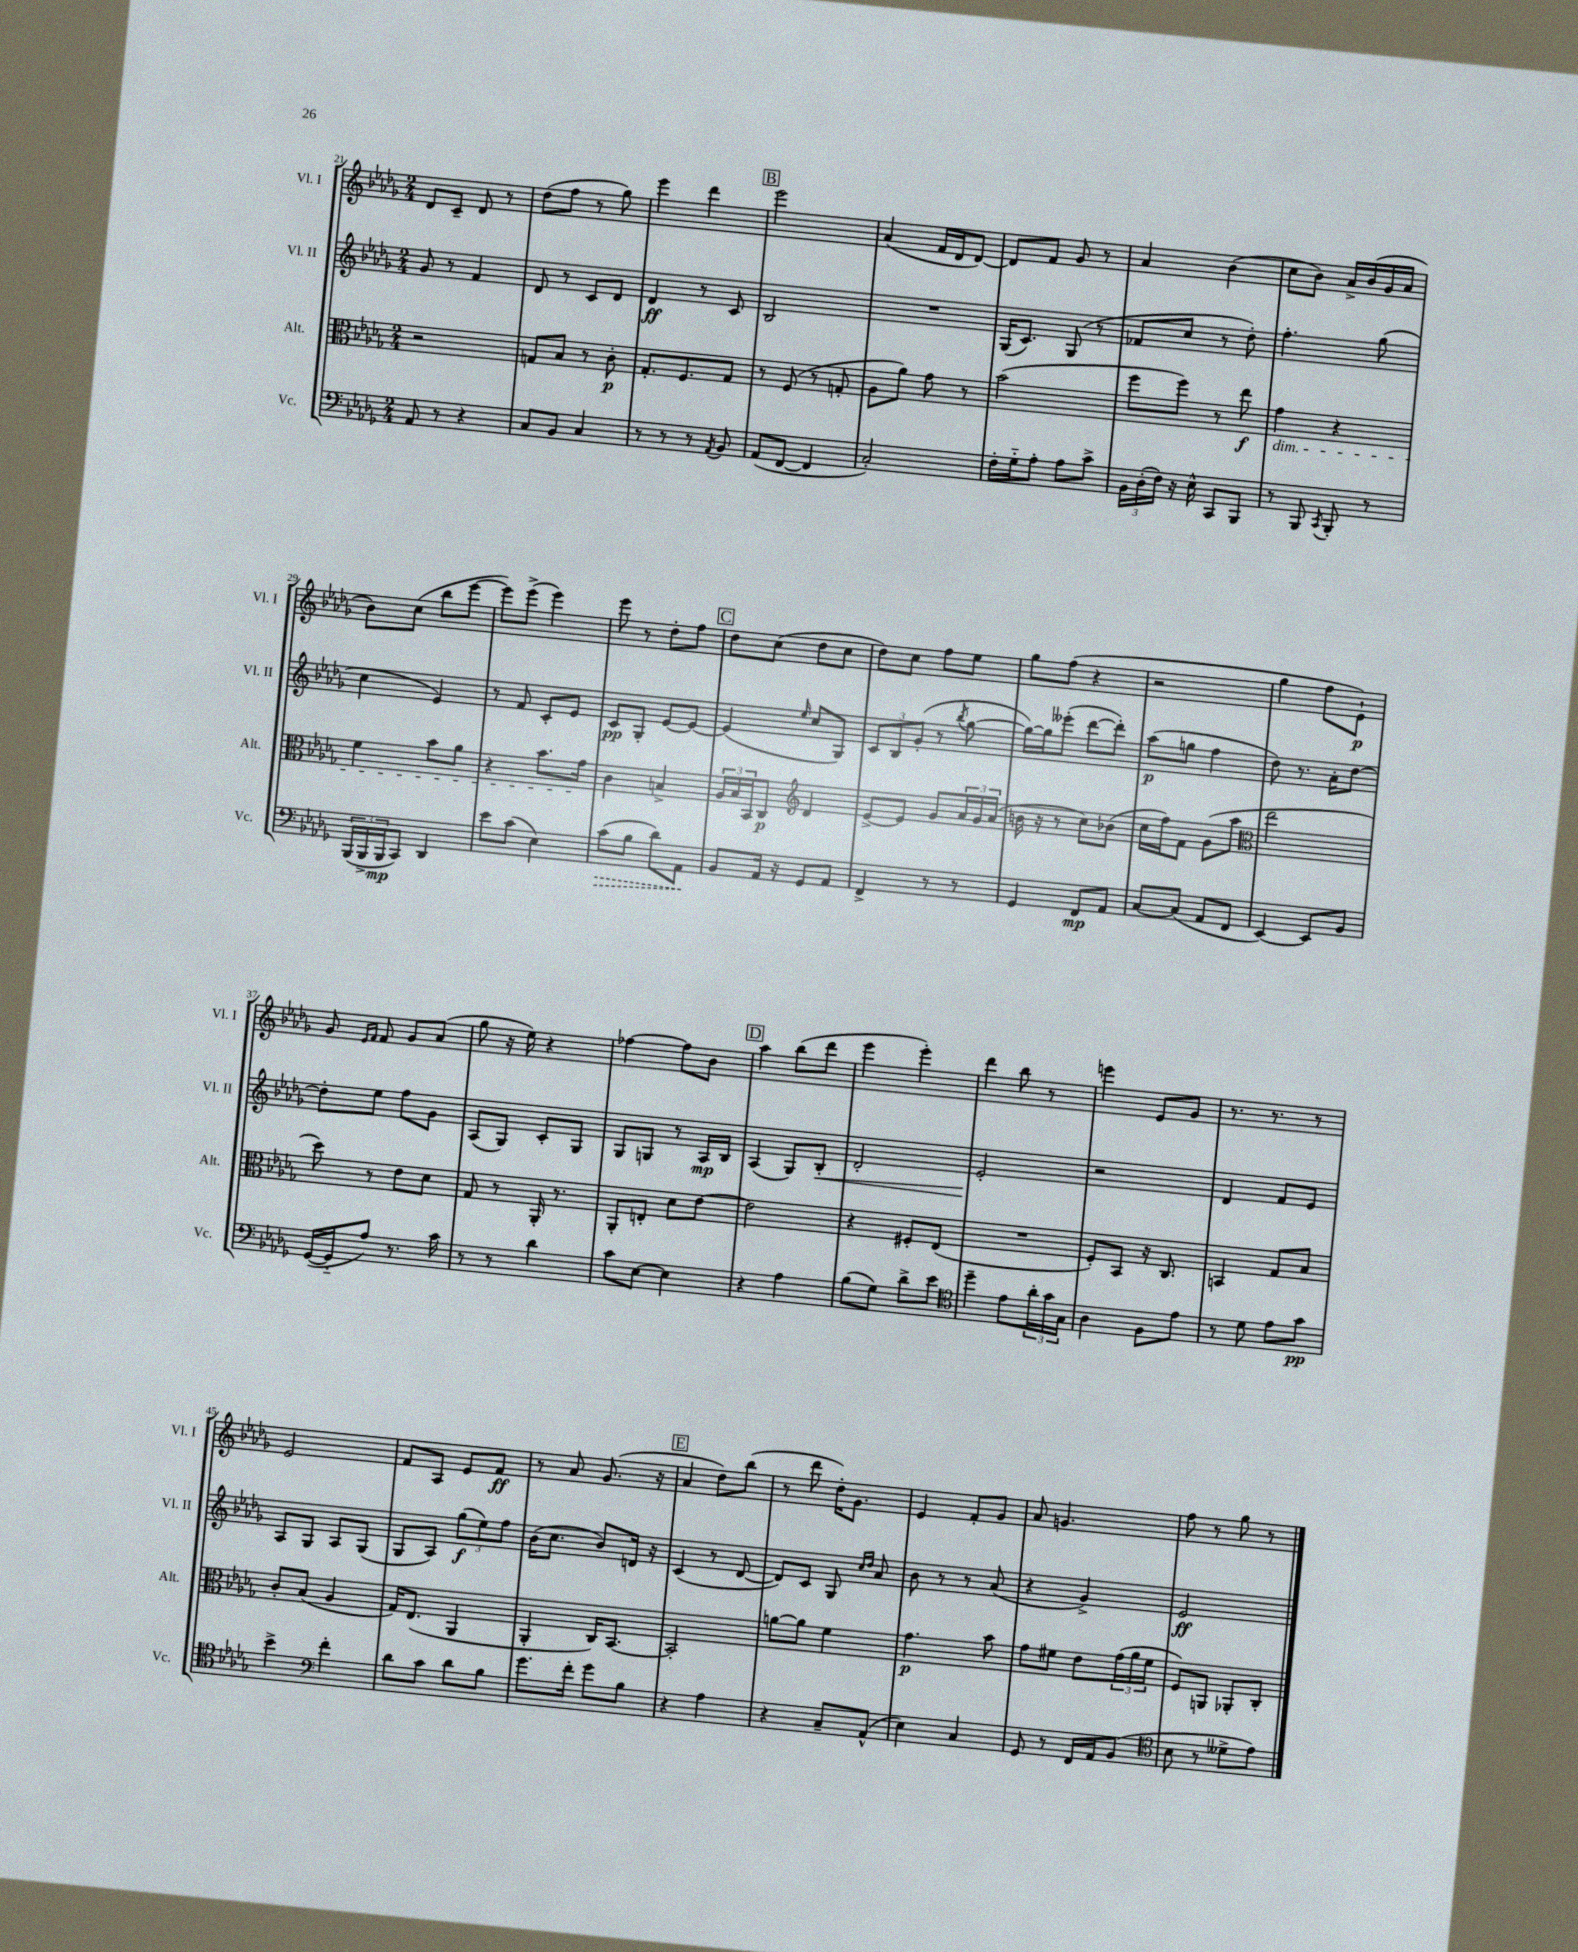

**kern	**kern	**kern	**kern
*staff4	*staff3	*staff2	*staff1
*clefF4	*clefC3	*clefG2	*clefG2
*k[b-e-a-d-g-]	*k[b-e-a-d-g-]	*k[b-e-a-d-g-]	*k[b-e-a-d-g-]
*M2/4	*M2/4	*M2/4	*M2/4
8AA-/	2r	8g-/	8d-/L
8r	.	8r	8c~/J
4r	.	4f/	8d-/
.	.	.	8r
=	=	=	=
8C/L	8G/L	8d-/	(8dd-\L
8BB-/J	8B-/J	8r	8ff\J
4C/	8r	8c/L	8r
.	8c'\	8d-/J	8gg-\)
=	=	=	=
8r	8.G-'/L	4d-/	4eee-\
8r	.	.	.
.	8.F/	.	.
8r	.	8r	4ddd-\
8qAA-/	.	.	.
8BB-/	8G-/J	8c/	.
=	=	=	=
(8AA-/L	8r	2B-/	2eee-\
[8FF/J	(8F/	.	.
4FF/]	8r	.	.
.	8G'/	.	.
=	=	=	=
2C'/)	8A-\L	2r	(4a-/
.	8a-\J)	.	.
.	8g-\	.	16f/LL
.	.	.	16d-/J
.	8r	.	[8d-/J)
=	=	=	=
16F'\LL	(2b-\	(16G-/LK	8d-/]L
16G-'~\J	.	8.c/J)	.
8A-'\J	.	.	8f/J
8A-\L	.	(8G-/	8g-/
8c^\J	.	8r	8r
=	=	=	=
24BB-\LL	8ff\L	8f-/L	4a-/
(24D-'\	.	.	.
24F\JJ)	.	.	.
16r	8ff\J)	8cc/J	.
16E-^^\	.	.	.
8CC/L	8r	8r	(4b-\
8BBB-/J	8ee-\	8dd-'\)	.
=	=	=	=
8r	4g-\	4.ff'\	8cc\L
8BBB-/	.	.	8b-\J)
8qCC/	.	.	.
8BBB-'/	4r	.	16a-^/LL
.	.	.	(16b-/
8r	.	(8gg-\	16g-/
.	.	.	16a-/JJ
=	=	=	=
(24BBB-/LL	4f\	4cc\	8b-\L)
24BBB-^/	.	.	.
24BBB-/J	.	.	.
8CC/J)	.	.	(8cc\J
4DD-/	8b-\L	4e-/)	8bb-\L
.	8a-\J	.	[8eee-\J
=	=	=	=
8e-\L	4r	8r	8eee-\]L)
(8c\J	.	8f/	(8eee-^\J
4E-\)	8.b-\L	8c'/L	4eee-\)
.	.	8e-/J	.
.	16g-\Jk	.	.
=	=	=	=
(8c\L	4c\	8c/L	8eee-\
8B-\J	.	8G-'/J	8r
8d-\L)	4B^/	[8e-/L	8dd-'\L
8AA-\J	.	8e-/_J	8ff\J
=	=	=	=
8BB-/L	24A-/LL	(4e-/]	8dd-\L
.	24B-/	.	.
.	24BB-/J	.	.
16AA-/Jk	8C/J	.	(8cc\J
16r	.	.	.
*	*clefG2	*	*
.	.	16qqee-/	.
8GG-/L	4d-/	8cc/L	8dd-\L
8AA-/J	.	8G-/J)	8cc\J
=	=	=	=
4FF^/	[8e-^/L	12c/L	8dd-\L)
.	.	12B-/	.
.	8e-/]J	.	8cc\J
.	.	(12g-'/J	.
8r	8g-/L	8r	8ff\L
.	.	8qbb-/	.
8r	24a-/L	[8gg-\	8ee-\J
.	24g-/	.	.
.	(24a-/JJ	.	.
=	=	=	=
4GG-/	16b\	16gg-\_LL)	8gg-\L
.	16r	16gg-\]J	.
.	8r	(8eee--'\J	(8ff\J
8FF/L	8cc\L)	[8ddd-\L	4r
8AA-/J	(8b-\J	8ddd-'\]J)	.
=	=	=	=
[8C/L	16cc\LL	(8aa-\L	2r
.	16ff\J)	.	.
(8C/]J	8f\J	8gg\J	.
8AA-/L	(8g-\L	4ff\	.
8FF/J	8aa-\J	.	.
=	=	=	=
*	*clefC3	*	*
[4EE-/)	2ee-\	8dd-\)	4gg-\
.	.	8.r	.
8EE-/]L	.	.	8ff\L
.	.	16a-'\LK	.
8BB-/J	.	[8dd-\J	8e-`\J)
=	=	=	=
([16GG-/LL	8dd-\)	8dd-'\]L	8g-/
16GG-'~/]J	.	.	.
.	.	.	16qqe-/LL
.	.	.	16qqf/JJ
8A-/J)	8r	8ee-\J	8f/
8.r	8e-\L	8ff\L	8g-/L
.	8d-\J	8g-\J	(8a-/J
16c\	.	.	.
=	=	=	=
8r	8G-/	(8A-/L	8gg-\
8r	8r	8G-/J)	16r
.	.	.	16ee-\)
4d-\	16AA-'/	8c'/L	4r
.	8.r	.	.
.	.	8G-/J	.
=	=	=	=
8c\L	8AA-'/L	8G-/L	[4ff-\
[8E-\J	8E'/J	8G/J	.
4E-\]	8d-\L	8r	8ff-\]L
.	[8e-\J	16A-/LL	8b-\J
.	.	16B-/JJ	.
=	=	=	=
4r	2e-\]	(4A-/	4aa-\
4A-\	.	8G-/L)	(8bb-\L
.	.	8B-'/J	8ddd-\J
=	=	=	=
(8B-\L	4r	2d-'/	4eee-\
8G-\J)	.	.	.
8d-^\L	8F#'/L	.	4eee-'\)
8e-\J	(8E-/J	.	.
=	=	=	=
*clefC4	*	*	*
4dd-~\	2r	2e-'/	4ddd-\
8e-\L	.	.	8bb-\
24a-'\L	.	.	8r
24g-\	.	.	.
24G-\JJ	.	.	.
=	=	=	=
4A-\	8F'/L)	2r	4eee\
.	8BB-/J	.	.
8F\L	16r	.	8e-/L
.	8.C/	.	.
8e-\J	.	.	8g-/J
=	=	=	=
8r	4BB/	4d-/	8.r
8d-\	.	.	.
.	.	.	8.r
8e-\L	8G-/L	8f/L	.
8g-\J	8B-/J	8e-/J	8r
=	=	=	=
4b-^\	8c'/L	8A-/L	2e-/
.	(8B-/J	8G-/J	.
*clefF4	*	*	*
4f'\	4A-/	8A-/L	.
.	.	(8G-/J	.
=	=	=	=
8d-\L	16G-/LK)	8G-/L	8f/L
.	(8.E-/J	.	.
8c\J	.	8A-/J)	8A-/J
8d-\L	4AA-/	(12gg-\L	8e-/L
.	.	12ee-\)	.
8B-\J	.	.	8f/J
.	.	12ff\J	.
=	=	=	=
8.g-\L	4AA-'/	(16b-\LK	8r
.	.	8.cc\J	.
.	.	.	8a-/
16f'\Jk	.	.	.
8g-\L	16C/LK)	8b-/L)	(8.g-/
.	[8.BB-/J	.	.
8B-\J	.	16d/Jk	.
.	.	16r	16r
=	=	=	=
4r	2BB-'/]	(4c/	4a-/
4A-\	.	8r	8dd-\L)
.	.	[8d-/	(8bb-\J
=	=	=	=
4r	[8a\L	8d-/]L)	8r
.	8a\]J	8c/J	8ddd-\
8C~/L	4f\	8G-/	16dd-'\LK)
.	.	.	8.g-\J
.	.	16qqcc/LL	.
.	.	16qqdd-/JJ	.
(8AA-^^/J	.	8a-/	.
=	=	=	=
4E-\)	4.g-\	8b-\	4e-/
.	.	8r	.
4C/	.	8r	8f'/L
.	8b-\	(8a-/	8g-/J
=	=	=	=
8GG-/	8g-\L	4r	8a-/
8r	8f#\J	.	4.g/
16FF/LL	8e-\L	4g-^/)	.
16AA-/J	.	.	.
(8BB-/J	(24g-\L	.	.
.	24a-\	.	.
.	24f#\JJ	.	.
=	=	=	=
*clefC4	*	*	*
8B-\	8F/L)	2e-/	8ff\
8r	8AA/J	.	8r
8d--^\L	8AA-'/L	.	8gg-\
8e-\J)	8C'/J	.	8r
==	==	==	==
*-	*-	*-	*-
